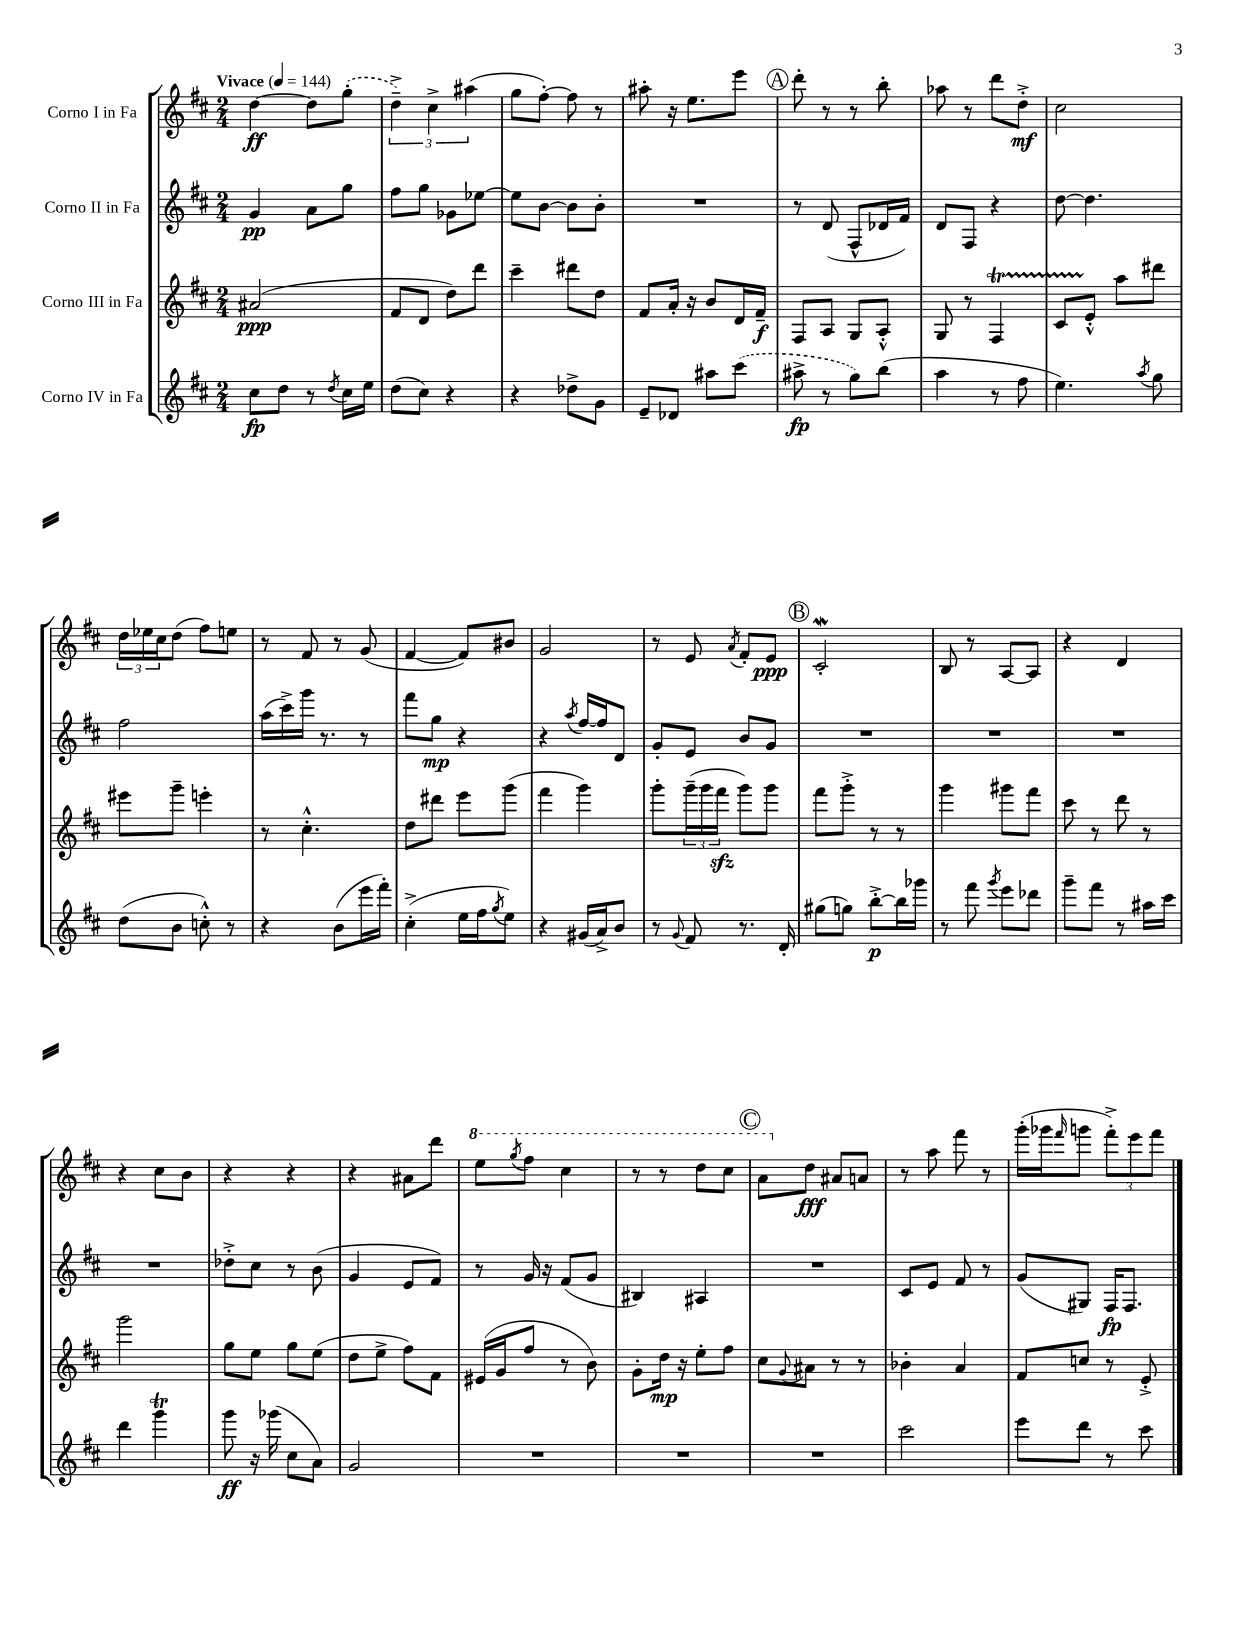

**kern	**kern	**kern	**kern
*staff4	*staff3	*staff2	*staff1
*clefG2	*clefG2	*clefG2	*clefG2
*k[f#c#]	*k[f#c#]	*k[f#c#]	*k[f#c#]
*M2/4	*M2/4	*M2/4	*M2/4
*MM144	*MM144	*MM144	*MM144
8cc#	(2a#	4g	[4dd
8dd	.	.	.
8r	.	8a	8dd]
8qdd	.	.	.
16cc#	.	8gg	(8gg'
16ee	.	.	.
=	=	=	=
(8dd	8f#	8ff#	6dd~^)
8cc#)	8d	8gg	.
.	.	.	6cc#^
4r	8dd)	8g-	.
.	.	.	(6aa#
.	8ddd	[8ee-	.
=	=	=	=
4r	4ccc#~	8ee-]	8gg
.	.	[8b	[8ff#')
8dd-^	8ddd#	8b]	8ff#]
8g	8dd	8b'	8r
=	=	=	=
8e~	8f#	2r	8aa#'
8d-	16a'	.	16r
.	16r	.	8.ee
8aa#	8b	.	.
(8ccc#	16d	.	8eee
.	16f#~	.	.
=	=	=	=
8aa#^	8F#	8r	8ddd'
8r	8A	(8d	8r
8gg)	8G	8F#^^	8r
(8bb	8A'^^	16d-	8bb'
.	.	16f#)	.
=	=	=	=
4aa	8G	8d	8aa-
.	8r	8F#	8r
8r	4F#	4r	8ddd
8ff#	.	.	8dd'^
=	=	=	=
4.ee)	8c#	[8dd	2cc#
.	8e'^^	4.dd]	.
.	8aa	.	.
8qaa	.	.	.
8gg	8ddd#	.	.
=	=	=	=
(8dd	8eee#	2ff#	24dd
.	.	.	24ee-
.	.	.	24cc#
8b	8ggg~	.	(8dd
8cc'^^)	4eee'	.	8ff#)
8r	.	.	8ee
=	=	=	=
4r	8r	(16aa	8r
.	.	16ccc#^)	.
.	4.cc#'^^	16ggg	8f#
.	.	8.r	.
(8b	.	.	8r
16eee	.	8r	(8g
16fff#')	.	.	.
=	=	=	=
(4cc#'^	8dd	8fff#	[4f#
.	8ddd#	8gg	.
16ee	8eee	4r	8f#])
16ff#	.	.	.
8qgg	.	.	.
8ee)	(8ggg	.	8b#
=	=	=	=
4r	4fff#	4r	2g
.	.	8qaa	.
(16g#	4ggg)	[16ff#	.
16a^)	.	16ff#]	.
8b	.	8d	.
=	=	=	=
8r	8ggg'	8g'	8r
8qqg	.	.	.
8f#	(24ggg~	8e	8e
.	24ggg	.	.
.	24fff#	.	.
.	.	.	8qa
8.r	8ggg)	8b	8f#'
.	8ggg	8g	8e
16d'	.	.	.
=	=	=	=
(8gg#	8fff#	2r	2c#'
8gg)	8ggg'^	.	.
[8bb'^	8r	.	.
16bb]	8r	.	.
16ggg-	.	.	.
=	=	=	=
8r	4ggg	2r	8B
8fff#	.	.	8r
8qggg	.	.	.
8eee	8ggg#	.	[8A
8ddd-	8fff#	.	8A]
=	=	=	=
8ggg~	8ccc#	2r	4r
8fff#	8r	.	.
8r	8ddd	.	4d
16aa#	8r	.	.
16ccc#	.	.	.
=	=	=	=
4ddd	2ggg	2r	4r
4ggg	.	.	8cc#
.	.	.	8b
=	=	=	=
8ggg	8gg	8dd-'^	4r
16r	8ee	8cc#	.
(16ggg-	.	.	.
8cc#	8gg	8r	4r
8a)	(8ee	(8b	.
=	=	=	=
2g	8dd	4g	4r
.	8ee^	.	.
.	8ff#)	8e	8a#
.	8f#	8f#)	8ddd
=	=	=	=
2r	(16e#	8r	8eee
.	16g	.	.
.	.	.	8qggg
.	8ff#	16g	8fff#
.	.	16r	.
.	8r	(8f#	4ccc#
.	8b)	8g	.
=	=	=	=
2r	8g'	4B#)	8r
.	16dd	.	8r
.	16r	.	.
.	8ee'	4A#	8ddd
.	8ff#	.	8ccc#
=	=	=	=
2r	8cc#	2r	8aa
.	8qqg	.	.
.	8a#	.	8dd
.	8r	.	8a#
.	8r	.	8a
=	=	=	=
2ccc#	4b-'	8c#	8r
.	.	8e	8aa
.	4a	8f#	8fff#
.	.	8r	8r
=	=	=	=
8eee	8f#	(8g	(16ggg'
.	.	.	16ggg-
.	.	.	16qqfff#
8ddd	8cc	8G#)	8ggg
8r	8r	16F#	12fff#'^)
.	.	8.F#	.
.	.	.	12eee
8ccc#	8e'^	.	.
.	.	.	12fff#
==	==	==	==
*-	*-	*-	*-
